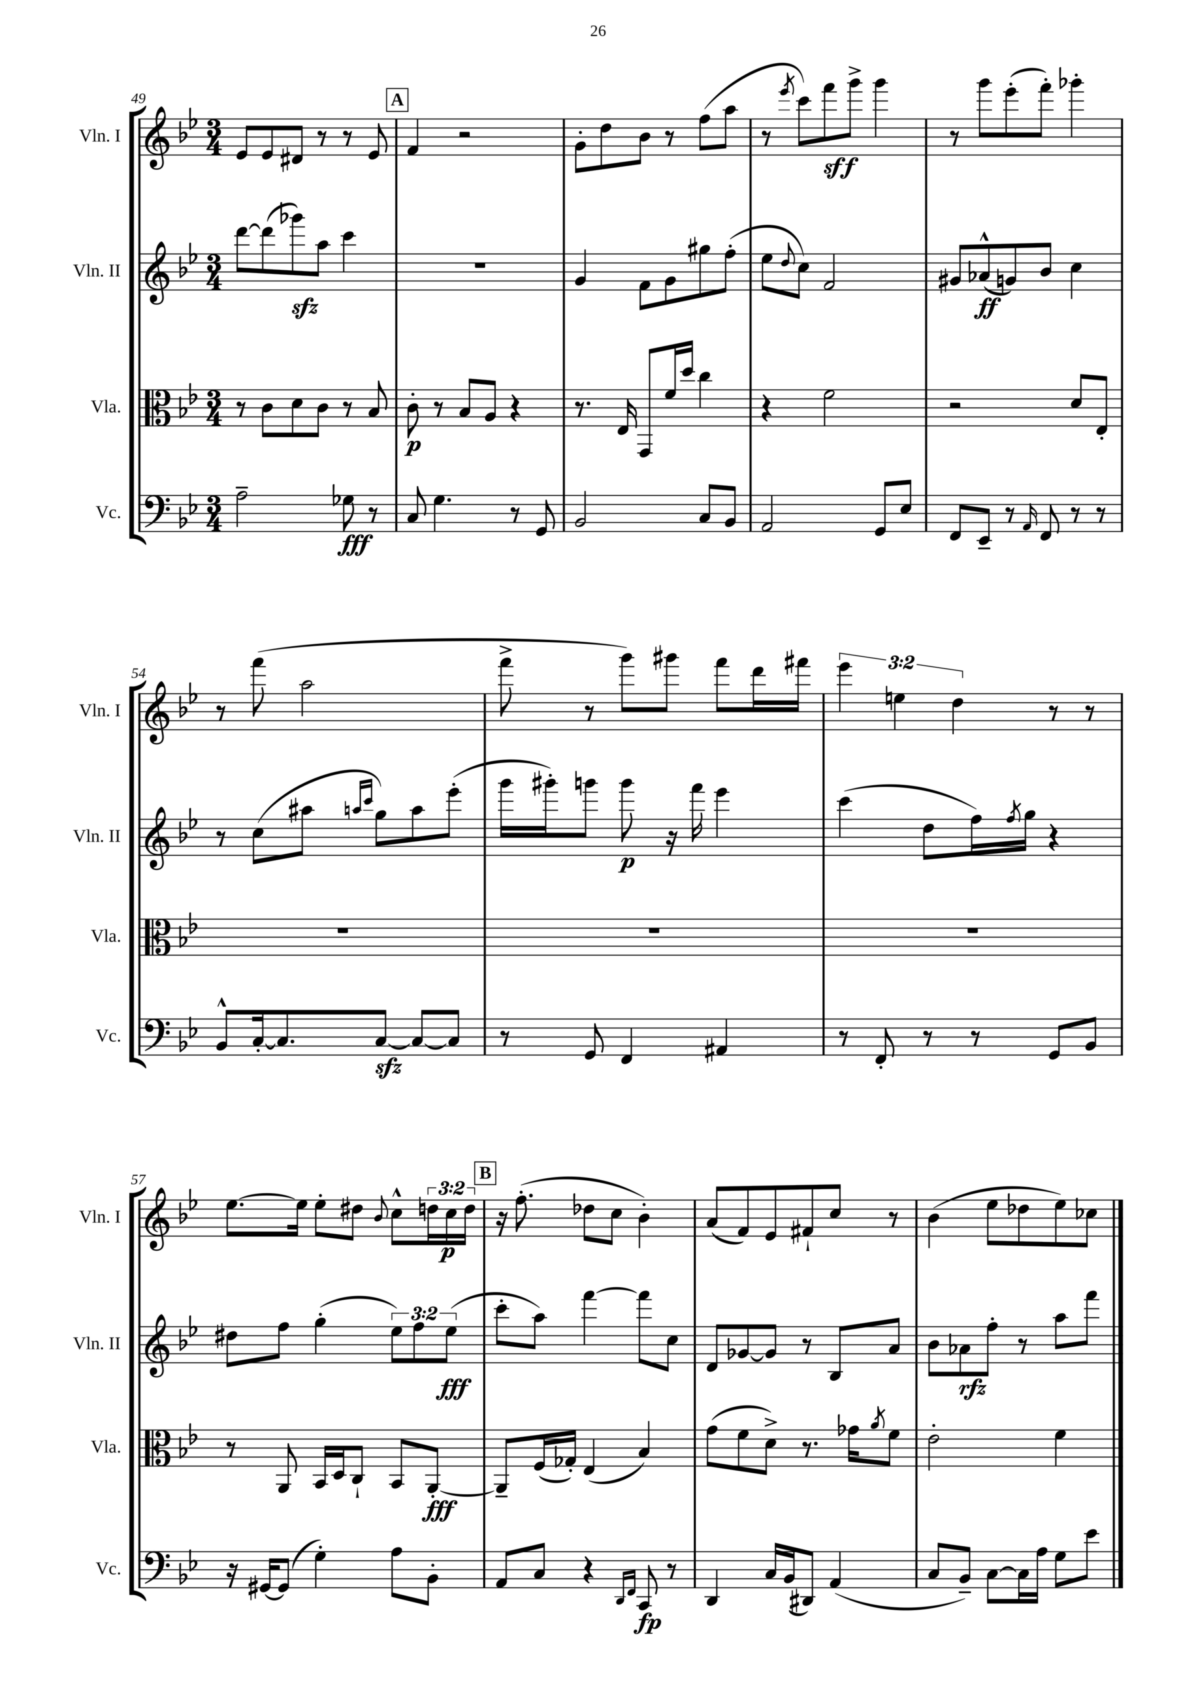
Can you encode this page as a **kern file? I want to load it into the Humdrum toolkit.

**kern	**kern	**kern	**kern
*staff4	*staff3	*staff2	*staff1
*clefF4	*clefC3	*clefG2	*clefG2
*k[b-e-]	*k[b-e-]	*k[b-e-]	*k[b-e-]
*M3/4	*M3/4	*M3/4	*M3/4
2A~	8r	[8ddd	8e-
.	8c	(8ddd]	8e-
.	8d	8ggg-)	8d#
.	8c	8aa	8r
8G-	8r	4ccc	8r
8r	8B-	.	8e-
=	=	=	=
8C	8c'	2.r	4f
4.G	8r	.	.
.	8B-	.	2r
.	8A	.	.
8r	4r	.	.
8GG	.	.	.
=	=	=	=
2BB-	8.r	4g	8g'
.	.	.	8dd
.	16E-	.	.
.	8GG	8f	8b-
.	16f	8g	8r
.	16dd	.	.
8C	4cc	8gg#	(8ff
8BB-	.	(8ff'	8aa
=	=	=	=
2AA	4r	8ee-	8r
.	.	8qqdd	8qeee-
.	.	8cc)	8ccc)
.	2f	2f	8fff
.	.	.	8ggg^
8GG	.	.	4ggg
8E-	.	.	.
=	=	=	=
8FF	2r	8g#	8r
8EE-~	.	(8a-^^	8ggg
8r	.	8g)	(8eee-'
16qqAA	.	.	.
8FF	.	8b-	8fff')
8r	8d	4cc	4ggg-'
8r	8E-'	.	.
=	=	=	=
8BB-^^	2.r	8r	8r
[16C'	.	(8cc	(8fff
8.C]	.	.	.
.	.	8aa#	2aa
.	.	16qqaa	.
.	.	16qqccc	.
[8C	.	8gg)	.
8C_	.	8aa	.
8C]	.	(8eee-'	.
=	=	=	=
8r	2.r	16ggg	8fff^
.	.	16ggg#')	.
8GG	.	8ggg	8r
4FF	.	8ggg	8ggg)
.	.	16r	8ggg#
.	.	16fff	.
4AA#	.	4eee-	8fff
.	.	.	16ddd
.	.	.	16fff#
=	=	=	=
8r	2.r	(4ccc	6eee-
8FF'	.	.	.
.	.	.	6ee
8r	.	8dd	.
.	.	.	6dd
8r	.	16ff)	.
.	.	8qff	.
.	.	16gg	.
8GG	.	4r	8r
8BB-	.	.	8r
=	=	=	=
16r	8r	8dd#	[8.ee-
[16GG#	.	.	.
(8GG#]	8AA	8ff	.
.	.	.	16ee-]
4G')	16BB-	(4gg'	8ee-'
.	16D	.	.
.	8C`	.	8dd#
.	.	.	8qqb-
8A	8BB-	12ee-)	8cc^^
.	.	12ff	.
8BB-'	[8AA'	.	24dd
.	.	(12ee-	24cc
.	.	.	24dd
=	=	=	=
8AA	8AA~]	8ccc'	16r
.	.	.	(8.ff'
8C	(16F	8aa)	.
.	16G-')	.	.
4r	(4E-	[4fff	8dd-
.	.	.	8cc
16qqDD	.	.	.
16qqFF	.	.	.
8CC	4B-)	8fff]	4b-')
8r	.	8cc	.
=	=	=	=
4DD	(8g	8d	(8a
.	8f	[8g-	8f)
16C	8d^)	8g-]	8e-
(16BB-	.	.	.
8DD#)	8.r	8r	8f#`
(4AA	.	8B-	8cc
.	16g-	.	.
.	8qa	.	.
.	8f	8a	8r
=	=	=	=
8C	2e-'	8b-	(4b-
8BB-~)	.	8a-	.
[8C	.	8ff'	8ee-
16C]	.	8r	8dd-
16A	.	.	.
8G	4f	8aa	8ee-)
8e-	.	8fff	8cc-
==	==	==	==
*-	*-	*-	*-
